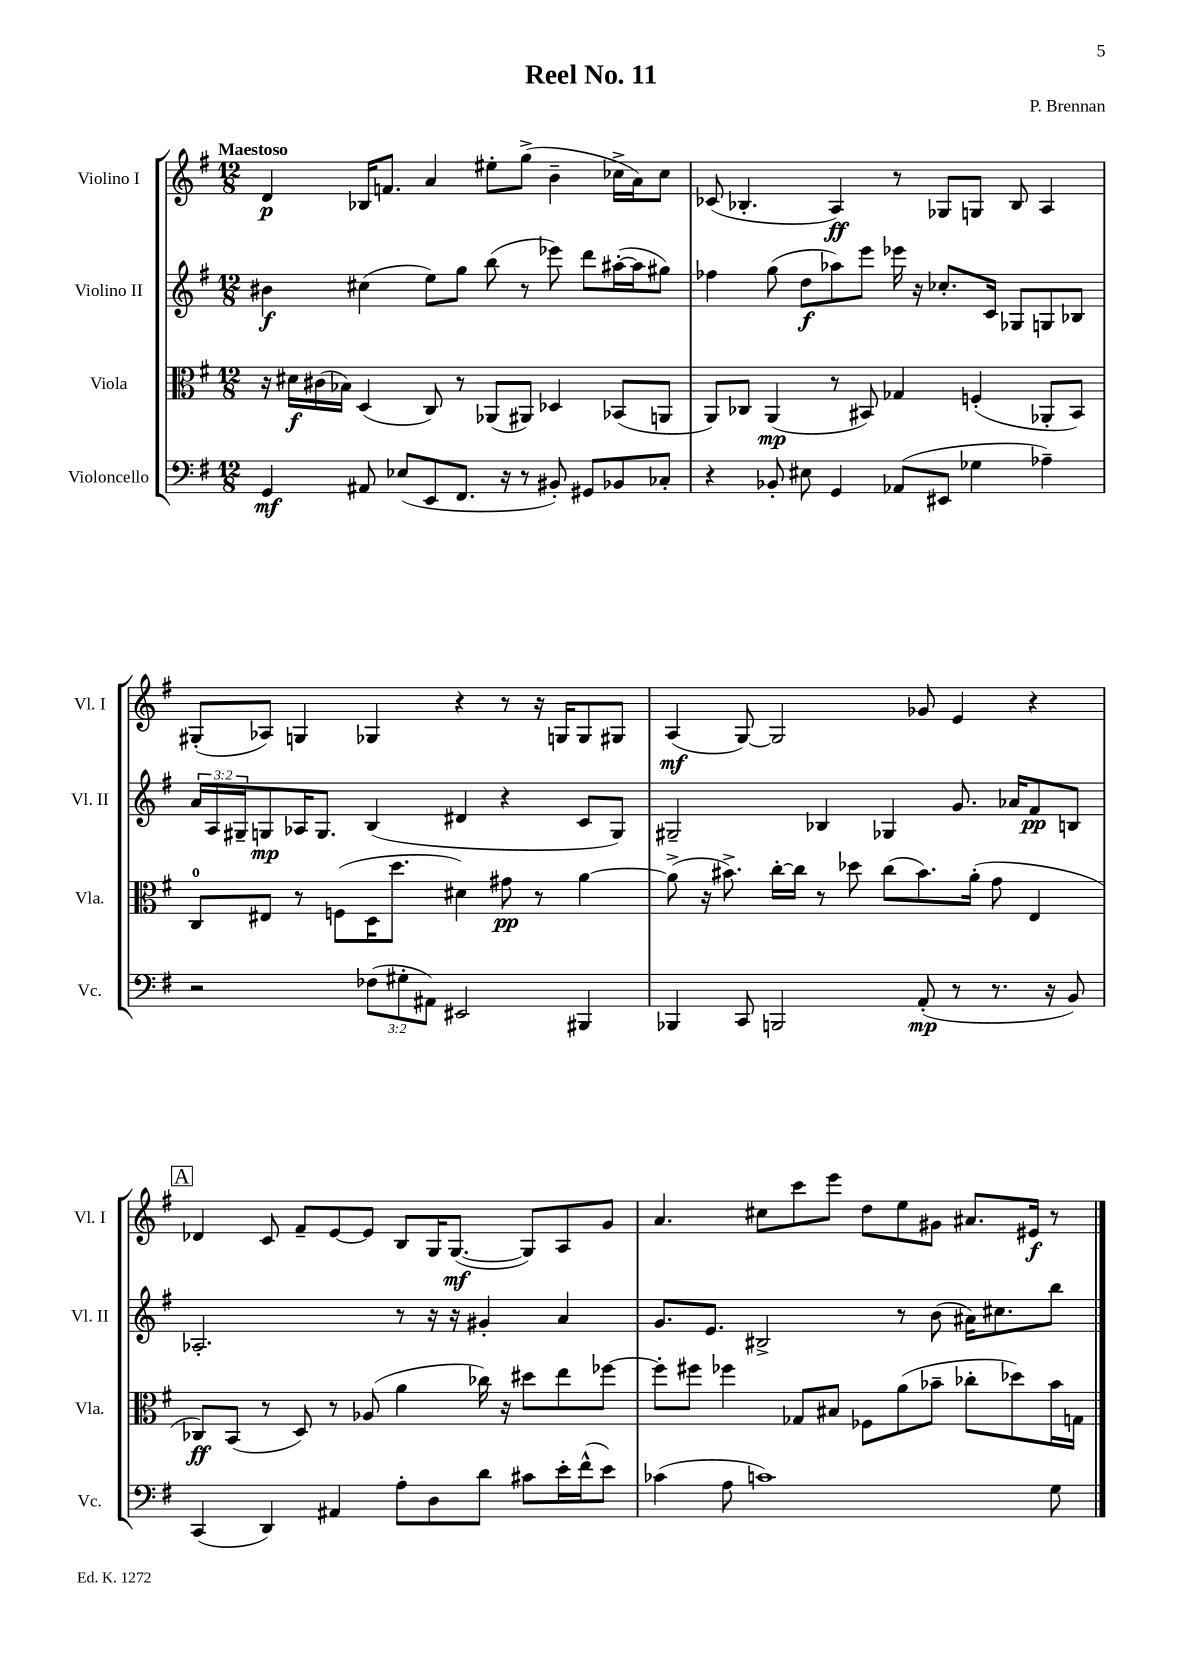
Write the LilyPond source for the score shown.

\header { title = "Reel No. 11" composer = "P. Brennan" }
<<
\new StaffGroup <<
\new Staff = "s0" \with { instrumentName = "Violino I" shortInstrumentName = "Vl. I" } {
    \clef treble \key g \major \numericTimeSignature \time 12/8 \tempo "Maestoso"
    d'4\p bes16 f'8. a'4 eis''8-. g''8->( b'4-- ces''16-> a'16) ces''8 |
    ces'8( bes4.-. a4\ff) r8 ges8 g8 bes8 a4 |
    gis8-.( aes8) g4 ges4 r4 r8 r16 g16 g8 gis8 |
    a4\mf( g8~) g2 ges'8 e'4 r4 |
    \mark \markup { \box "A" } des'4 c'8 fis'8-- e'8~ e'8 b8 g16 g8.~\mf( g8) a8 g'8 |
    a'4. cis''8 c'''8 e'''8 d''8 e''8 gis'8 ais'8. eis'16\f r8 \bar "|." |
}
\new Staff = "s1" \with { instrumentName = "Violino II" shortInstrumentName = "Vl. II" } {
    \clef treble \key g \major \numericTimeSignature \time 12/8 \override Staff.TupletNumber.text = #tuplet-number::calc-fraction-text
    bis'4\f cis''4( e''8) g''8 b''8( r8 ees'''8) d'''8 ais''16~-.( ais''16 gis''8) |
    fes''4 g''8( d''8\f aes''8) e'''8 ees'''16 r16 ces''8.-. c'16 ges8 g8 bes8 |
    \tuplet 3/2 { a'16 a16 gis16-- } g8\mp aes16 g8. b4( dis'4 r4 c'8 g8) |
    gis2-- bes4 ges4 g'8. aes'16 fis'8\pp b8 |
    \mark \markup { \box "A" } aes2.-. r8 r16 r16 gis'4-. a'4 |
    g'8. e'8. bis2-> r8 b'8( ais'16) cis''8. b''8 \bar "|." |
}
\new Staff = "s2" \with { instrumentName = "Viola" shortInstrumentName = "Vla." } {
    \clef alto \key g \major \numericTimeSignature \time 12/8
    r16 dis'16\f cis'16( bes16) d4( c8) r8 aes,8( ais,8) des4 bes,8( a,8 |
    a,8) ces8 a,4\mp( r8 bis,8) ges4 f4-.( aes,8-. bis,8) |
    c8-0 eis8 r8 f8( d16 d''8. dis'4) gis'8\pp r8 a'4~ |
    a'8->( r16 bis'8.->) c''16~-. c''16 r8 des''8 c''8( bis'8.) a'16-.( g'8 e4 |
    \mark \markup { \box "A" } ces8\ff) b,8( r8 d8) r8 aes8( a'4 ces''16) r16 dis''8 e''8 fes''8~ |
    fes''8-. fis''8 fes''4 ges8 bis8 fes8 a'8( bes'8-- ces''8-. des''8) bes'16 g16 \bar "|." |
}
\new Staff = "s3" \with { instrumentName = "Violoncello" shortInstrumentName = "Vc." } {
    \clef bass \key g \major \numericTimeSignature \time 12/8 \override Staff.TupletNumber.text = #tuplet-number::calc-fraction-text
    g,4\mf ais,8 ees8( e,8 fis,8. r16 r8 bis,8-.) gis,8 bes,8 ces8-. |
    r4 bes,8-. eis8 g,4 aes,8( eis,8 ges4 aes4--) |
    r2 \tuplet 3/2 { fes8( gis8-. ais,8) } eis,2 bis,,4 |
    bes,,4 c,8 b,,2 a,8-.\mp( r8 r8. r16 b,8) |
    \mark \markup { \box "A" } c,4( d,4) ais,4 a8-. d8 d'8 cis'8 e'16-. fis'16-^( e'8) |
    ces'4( a8 c'1) g8 \bar "|." |
}
>>
>>
\layout { \context { \Score \remove "Bar_number_engraver" } }
